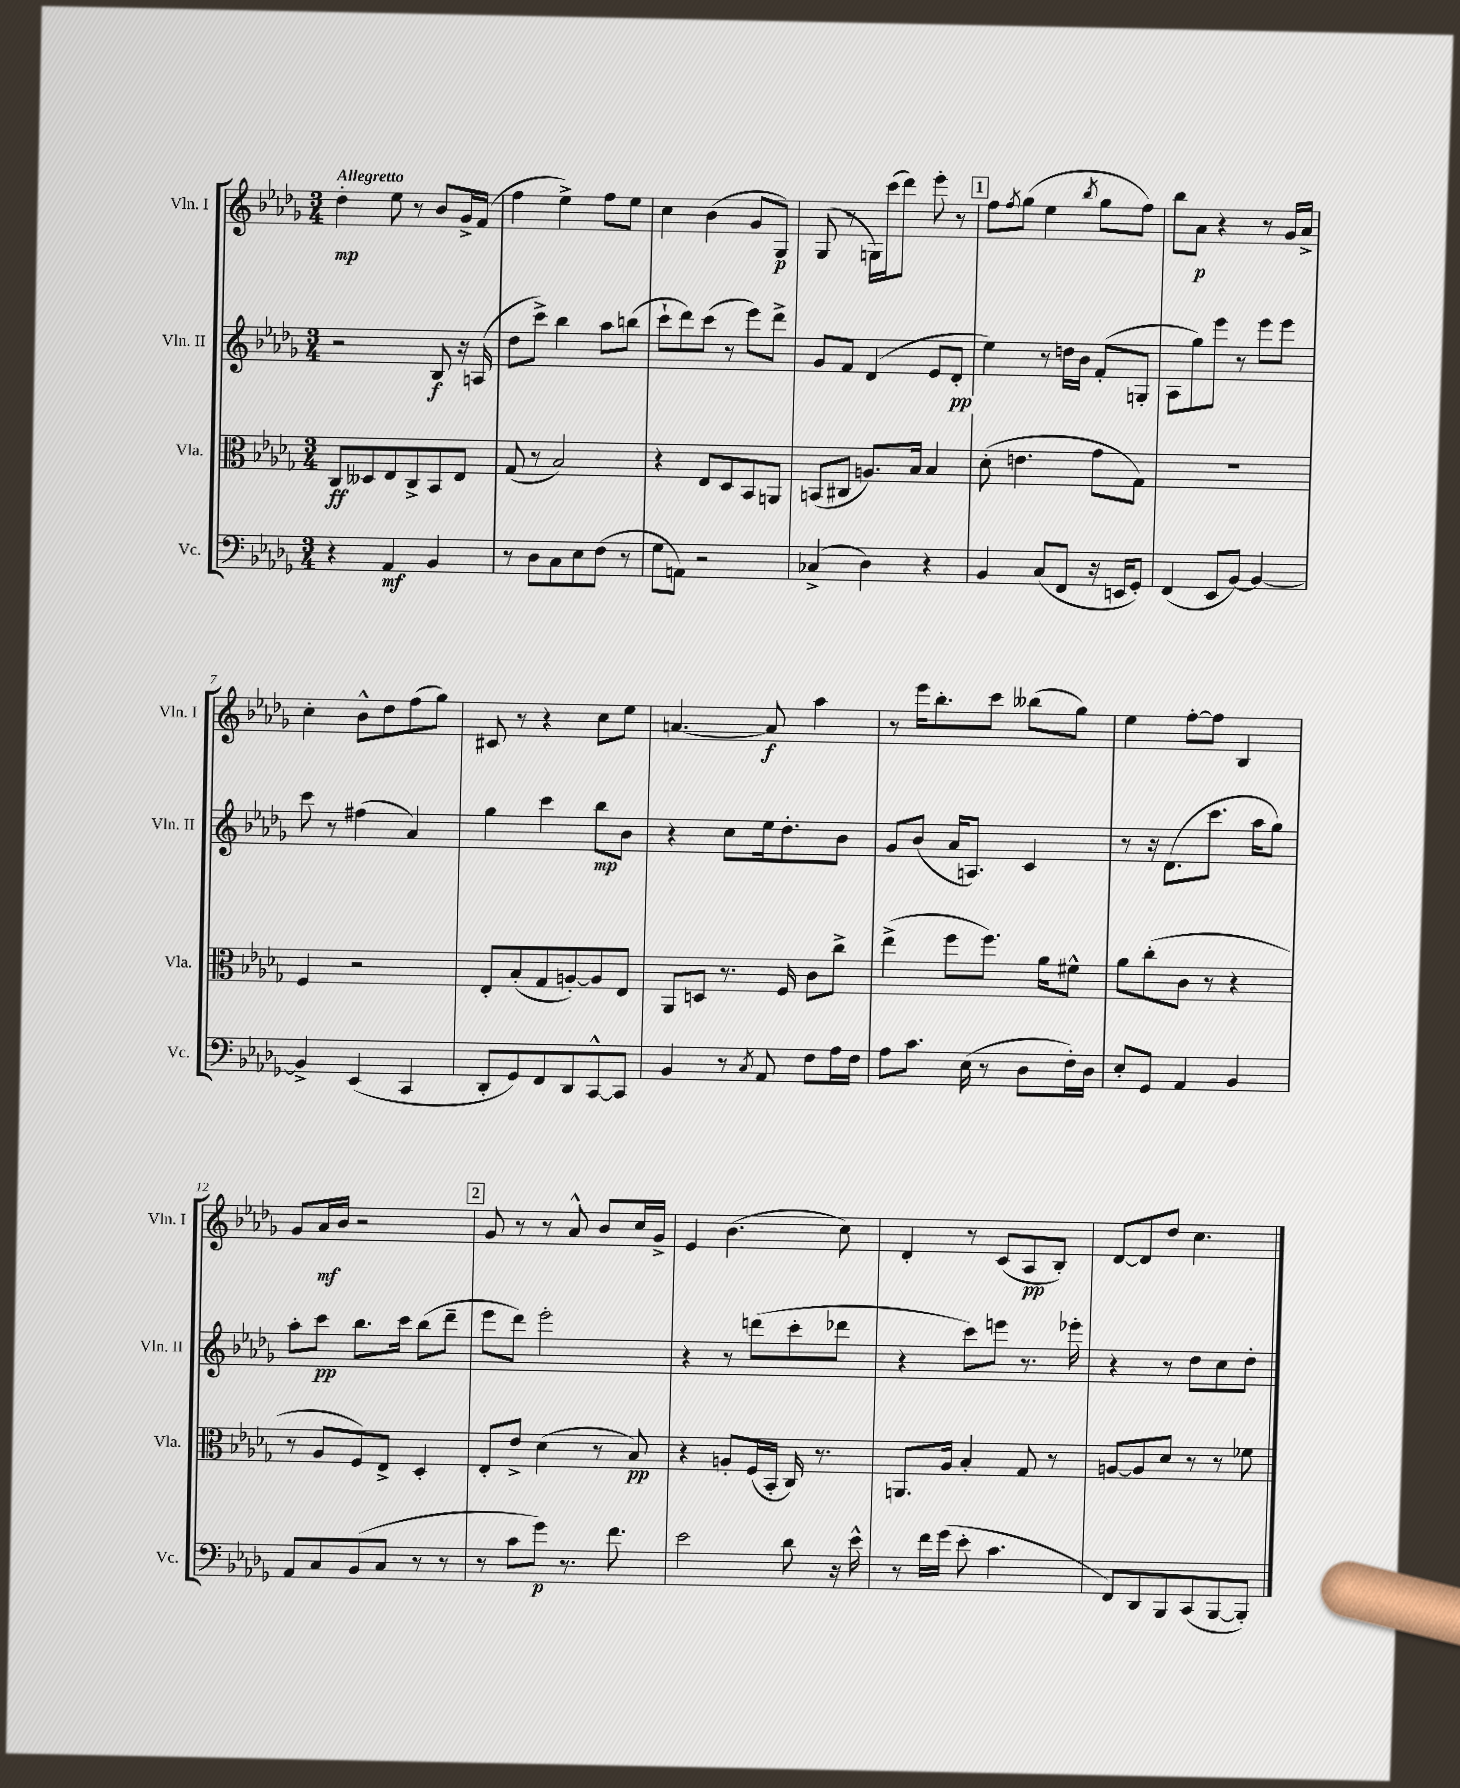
<<
\new StaffGroup <<
\new Staff = "s0" \with { instrumentName = "Vln. I" shortInstrumentName = "Vln. I" } {
    \clef treble \key des \major \numericTimeSignature \time 3/4 \tempo "Allegretto"
    des''4-.\mp ees''8 r8 bes'8 ges'16-> f'16( |
    f''4 ees''4->) f''8 ees''8 |
    c''4 bes'4( ges'8 ges8\p) |
    ges8( r8 g16) c'''16( des'''8) ees'''8-. r8 |
    \mark \markup { \box "1" } f''8 \acciaccatura { f''8 } ges''8( ees''4 \acciaccatura { bes''8 } ges''8 f''8) |
    bes''8 aes'8\p r4 r8 ges'16 aes'16-> |
    c''4-. bes'8-^ des''8 f''8( ges''8) |
    cis'8 r8 r4 c''8 ees''8 |
    a'4.~ a'8\f aes''4 |
    r8 ees'''16 bes''8.-. c'''8 beses''8( ges''8) |
    ees''4 f''8~-. f''8 bes4 |
    ges'8 aes'16\mf bes'16 r2 |
    \mark \markup { \box "2" } ges'8 r8 r8 aes'8-^ bes'8 c''16 ges'16-> |
    ees'4 bes'4.( c''8) |
    des'4-. r8 c'8( aes8\pp bes8-.) |
    des'8~ des'8 des''8 c''4. \bar "|." |
}
\new Staff = "s1" \with { instrumentName = "Vln. II" shortInstrumentName = "Vln. II" } {
    \clef treble \key des \major \numericTimeSignature \time 3/4
    r2 bes8\f r16 a16( |
    des''8 c'''8->) bes''4 aes''8 b''8( |
    c'''8-! des'''8) c'''8( r8 ees'''8) des'''8-> |
    ges'8 f'8 des'4( ees'8 des'8-.\pp |
    \mark \markup { \box "1" } ees''4) r8 d''16 bes'16 f'8-.( g8-. |
    aes8 ges''8) ees'''8 r8 ees'''8 ees'''8 |
    c'''8 r8 fis''4( aes'4) |
    ges''4 c'''4 bes''8\mp bes'8 |
    r4 c''8 ees''16 des''8.-. bes'8 |
    ges'8 bes'8( aes'16 a8.) c'4 |
    r8 r16 des'8.( c'''8. aes''16 ges''8) |
    aes''8-. c'''8\pp bes''8. c'''16 bes''8( des'''8-- |
    \mark \markup { \box "2" } ees'''8 des'''8) ees'''2-. |
    r4 r8 d'''8( c'''8-. des'''8 |
    r4 c'''8) e'''8 r8. ees'''16-. |
    r4 r8 des''8 c''8 des''8-. \bar "|." |
}
\new Staff = "s2" \with { instrumentName = "Vla." shortInstrumentName = "Vla." } {
    \clef alto \key des \major \numericTimeSignature \time 3/4
    c8\ff deses8 ees8 c8-> bes,8 ees8 |
    ges8( r8 bes2) |
    r4 ees8 des8 bes,8 a,8 |
    b,8( cis8 a8.) bes16 bes4 |
    \mark \markup { \box "1" } des'8-.( e'4. ges'8 ges8) |
    R2. |
    f4 r2 |
    ees8-. bes8-.( ges8 a8~-.) a8 ees8 |
    aes,8 d8 r8. f16 c'8 c''8-> |
    ees''4->( f''8 f''8.) aes'16 fis'8-^ |
    aes'8 c''8-.( c'8 r8 r4 |
    r8 aes8 f8) ees8-> des4-. |
    \mark \markup { \box "2" } ees8-. ees'8-> des'4( r8 bes8\pp) |
    r4 a8-. f16( bes,16-. c16) r8. |
    a,8. aes16 bes4-. ges8 r8 |
    a8~ a8 des'8 r8 r8 fes'8 \bar "|." |
}
\new Staff = "s3" \with { instrumentName = "Vc." shortInstrumentName = "Vc." } {
    \clef bass \key des \major \numericTimeSignature \time 3/4
    r4 aes,4\mf bes,4 |
    r8 des8 c8 ees8 f8( r8 |
    ges8 a,8) r2 |
    ces4->( des4) r4 |
    \mark \markup { \box "1" } bes,4 c8( f,8 r16 e,16 ges,8-.) |
    f,4( ees,8 bes,8~) bes,4~ |
    bes,4-> ees,4( c,4 |
    des,8-. ges,8) f,8 des,8 c,8~-^ c,8 |
    bes,4 r8 \acciaccatura { c8 } aes,8 f8 aes16 f16 |
    aes8 c'8. ees16( r8 des8 f16-.) des16 |
    ees8-. ges,8 aes,4 bes,4 |
    aes,8 c8 bes,8( c8 r8 r8 |
    \mark \markup { \box "2" } r8 c'8 ges'8\p) r8. f'8. |
    ees'2 des'8 r16 ees'16-^ |
    r8 f'16 ges'16( ees'8-. c'4. |
    f,8) des,8 bes,,8 c,8( bes,,8~ bes,,8-.) \bar "|." |
}
>>
>>
